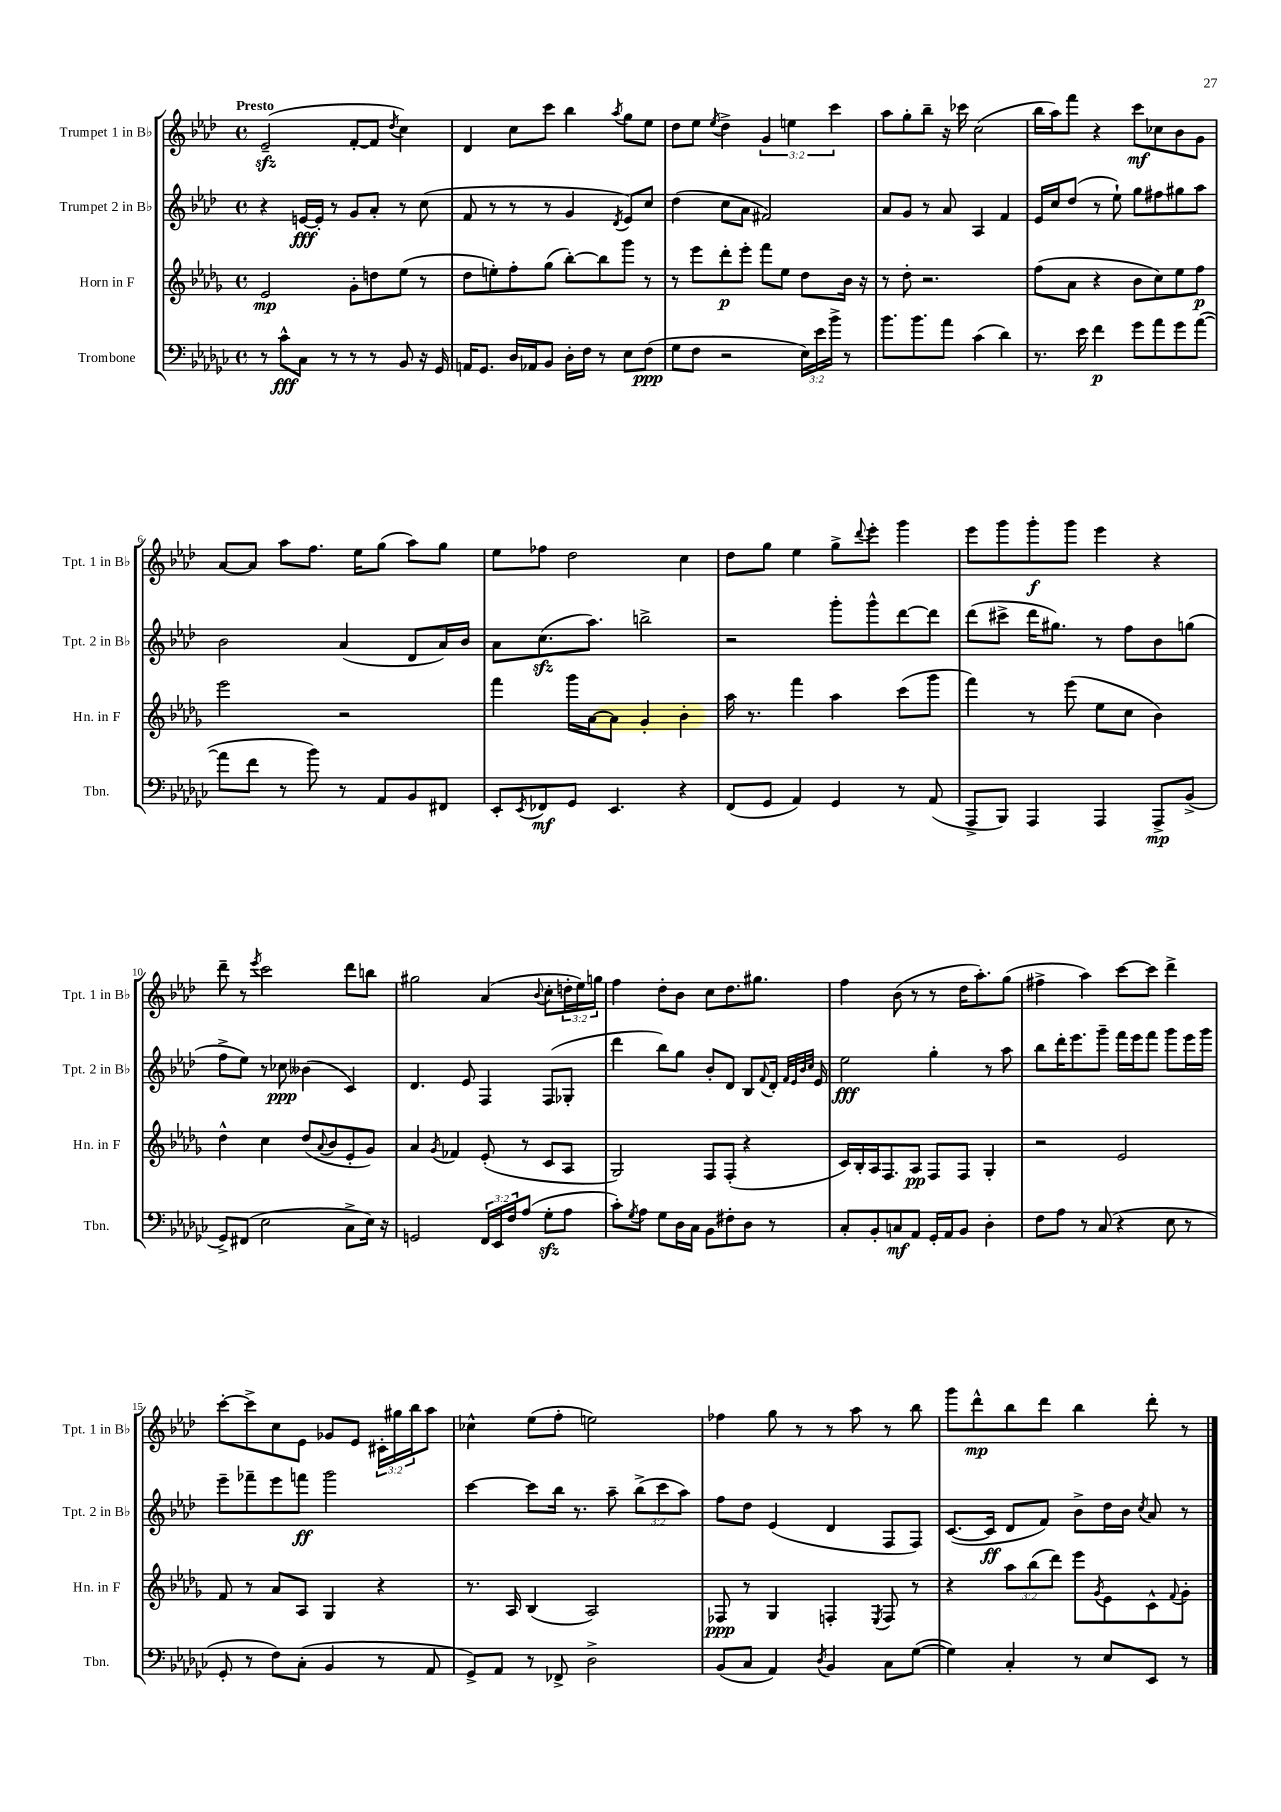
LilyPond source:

<<
\new StaffGroup <<
\new Staff = "s0" \with { instrumentName = "Trumpet 1 in Bb" shortInstrumentName = "Tpt. 1 in Bb" } {
    \clef treble \key aes \major \defaultTimeSignature \time 4/4 \override Staff.TupletNumber.text = #tuplet-number::calc-fraction-text \tempo "Presto"
    ees'2--\sfz( f'8~-. f'8 \acciaccatura { des''8 } c''4) |
    des'4 c''8 c'''8 bes''4 \acciaccatura { aes''8 } g''8 ees''8 |
    des''8 ees''8 \acciaccatura { ees''8 } des''4-> \tuplet 3/2 { g'4 e''4 c'''4 } |
    aes''8 g''8-. bes''8-- r16 ces'''16 c''2( |
    bes''16 aes''16) f'''8 r4 c'''8\mf ces''8 bes'8 g'8 |
    aes'8~ aes'8 aes''8 f''8. ees''16 g''8( aes''8) g''8 |
    ees''8 fes''8 des''2 c''4 |
    des''8 g''8 ees''4 g''8-> \appoggiatura { des'''8 } ees'''8-. g'''4 |
    ees'''8 g'''8 g'''8-.\f g'''8 ees'''4 r4 |
    des'''8-- r8 \acciaccatura { ees'''8 } c'''2 des'''8 b''8 |
    gis''2 aes'4( \appoggiatura { bes'8 } c''8-. \tuplet 3/2 { d''16-. ees''16) g''16 } |
    f''4 des''8-. bes'8 c''8 des''8. gis''8. |
    f''4 bes'8( r8 r8 des''16 aes''8.-.) g''8( |
    fis''4-> aes''4) c'''8~ c'''8 des'''4-> |
    c'''8~-. c'''8-> c''8 ees'8 ges'8 ees'8 \tuplet 3/2 { cis'16-. gis''16 bes''16 } aes''8 |
    ces''4-^ ees''8( f''8-. e''2) |
    fes''4 g''8 r8 r8 aes''8 r8 bes''8 |
    g'''8 des'''8-^\mp bes''8 des'''8 bes''4 des'''8-. r8 \bar "|." |
}
\new Staff = "s1" \with { instrumentName = "Trumpet 2 in Bb" shortInstrumentName = "Tpt. 2 in Bb" } {
    \clef treble \key aes \major \defaultTimeSignature \time 4/4 \override Staff.TupletNumber.text = #tuplet-number::calc-fraction-text
    r4 e'16~\fff e'16-. r8 g'8 aes'8-. r8 c''8( |
    f'8 r8 r8 r8 g'4 \acciaccatura { des'8 } ees'8) c''8 |
    des''4( c''8 aes'8 fis'2) |
    aes'8 g'8 r8 aes'8 aes4 f'4 |
    ees'16 c''16 des''8( r8 ees''8-!) g''8 fis''8 gis''8 aes''8 |
    bes'2 aes'4( des'8 aes'16) bes'16 |
    aes'8 c''8.\sfz( aes''8.) b''2-> |
    r2 g'''8-. g'''8-^ des'''8~ des'''8 |
    des'''8( cis'''8-> des'''16 gis''8.) r8 f''8 bes'8 g''8( |
    f''8-> ees''8) r8 ces''8\ppp beses'4( c'4) |
    des'4. ees'8 f4 f8( ges8-. |
    des'''4 bes''8) g''8 bes'8-. des'8 bes8 \appoggiatura { f'8 } des'16-. \grace { f'32 ees'32 bes'32 c''32 } ees'16 |
    ees''2\fff g''4-. r8 aes''8 |
    bes''8 des'''16-. ees'''8. g'''8-- f'''16 ees'''16 f'''8 g'''8 ees'''16 g'''16 |
    ees'''8-- fes'''8-- ees'''8 f'''8\ff g'''2 |
    c'''4~ c'''8 bes''16 r8. aes''8-- \tuplet 3/2 { bes''8->( c'''8 aes''8) } |
    f''8 des''8 ees'4( des'4 f8 f8) |
    c'8.~( c'16\ff des'8 f'8) bes'8-> des''16 bes'16 \acciaccatura { c''8 } aes'8 r8 \bar "|." |
}
\new Staff = "s2" \with { instrumentName = "Horn in F" shortInstrumentName = "Hn. in F" } {
    \clef treble \key des \major \defaultTimeSignature \time 4/4 \override Staff.TupletNumber.text = #tuplet-number::calc-fraction-text
    ees'2\mp ges'8-. d''8 ees''8( r8 |
    des''8 e''8-.) f''8-. ges''8( bes''8~-.) bes''8 ges'''8 r8 |
    r8 ees'''8 des'''8-.\p ees'''8-. f'''8 ees''8 des''8 bes'16 r16 |
    r8 des''8-. r2. |
    f''8( aes'8 r4 bes'8 c''8) ees''8 f''8\p |
    ees'''2 r2 |
    f'''4 ges'''16 aes'16~ aes'8 ges'4-. bes'4-. |
    aes''16 r8. f'''4 aes''4 c'''8( ges'''8 |
    f'''4) r8 ees'''8( ees''8 c''8 bes'4) |
    des''4-^ c''4 des''8( \appoggiatura { aes'8 } bes'8 ees'8-. ges'8) |
    aes'4 \acciaccatura { ges'8 } fes'4 ees'8-.( r8 c'8 aes8 |
    ges2) f8 f8-.( r4 |
    c'16) bes16-. aes16 f8. aes8\pp f8 f8 ges4-. |
    r2 ees'2 |
    f'8 r8 aes'8 aes8 ges4 r4 |
    r8. aes16 bes4( aes2) |
    fes8\ppp r8 ges4 f4-. \acciaccatura { ees8 } f8 r8 |
    r4 \tuplet 3/2 { aes''8 bes''8( des'''8) } ees'''8 \acciaccatura { ges'8 } ees'8 c'8-^ \appoggiatura { f'8 } ges'8-. \bar "|." |
}
\new Staff = "s3" \with { instrumentName = "Trombone" shortInstrumentName = "Tbn." } {
    \clef bass \key ges \major \defaultTimeSignature \time 4/4 \override Staff.TupletNumber.text = #tuplet-number::calc-fraction-text
    r8 ces'8-^\fff ces8 r8 r8 r8 bes,8 r16 ges,16 |
    a,16 ges,8. des16 aes,16 bes,8 des16-. f16 r8 ees8 f8\ppp( |
    ges8 f8 r2 \tuplet 3/2 { ees16) ees'16 bes'16-> } r8 |
    bes'8. bes'8. aes'8 ces'4( des'4) |
    r8. ees'16 f'4\p ges'8 aes'8 ges'8 aes'8~( |
    aes'8 f'8 r8 bes'8) r8 aes,8 bes,8 fis,8 |
    ees,8-. \acciaccatura { ees,8 } fes,8\mf ges,8 ees,4. r4 |
    f,8( ges,8 aes,4) ges,4 r8 aes,8( |
    aes,,8-> bes,,8) aes,,4 aes,,4 aes,,8->\mp bes,8->( |
    ges,8->) fis,8( ees2 ces8-> ees16) r16 |
    g,2 \tuplet 3/2 { f,16 ees,16 f16 } aes8( ges8-.\sfz aes8 |
    ces'8-.) \acciaccatura { ges8 } aes8 ges8 des16 ces16 bes,8 fis8-. des8 r8 |
    ces8-. bes,8-. c8\mf aes,8 ges,16-. aes,16 bes,8 des4-. |
    f8 aes8 r8 ces8( r4 ees8 r8 |
    ges,8-. r8 f8) ces8-.( bes,4 r8 aes,8 |
    ges,8->) aes,8 r8 fes,8-> des2-> |
    bes,8( ces8 aes,4) \acciaccatura { des8 } bes,4 ces8 ges8~( |
    ges4) ces4-. r8 ees8 ees,8 r8 \bar "|." |
}
>>
>>
